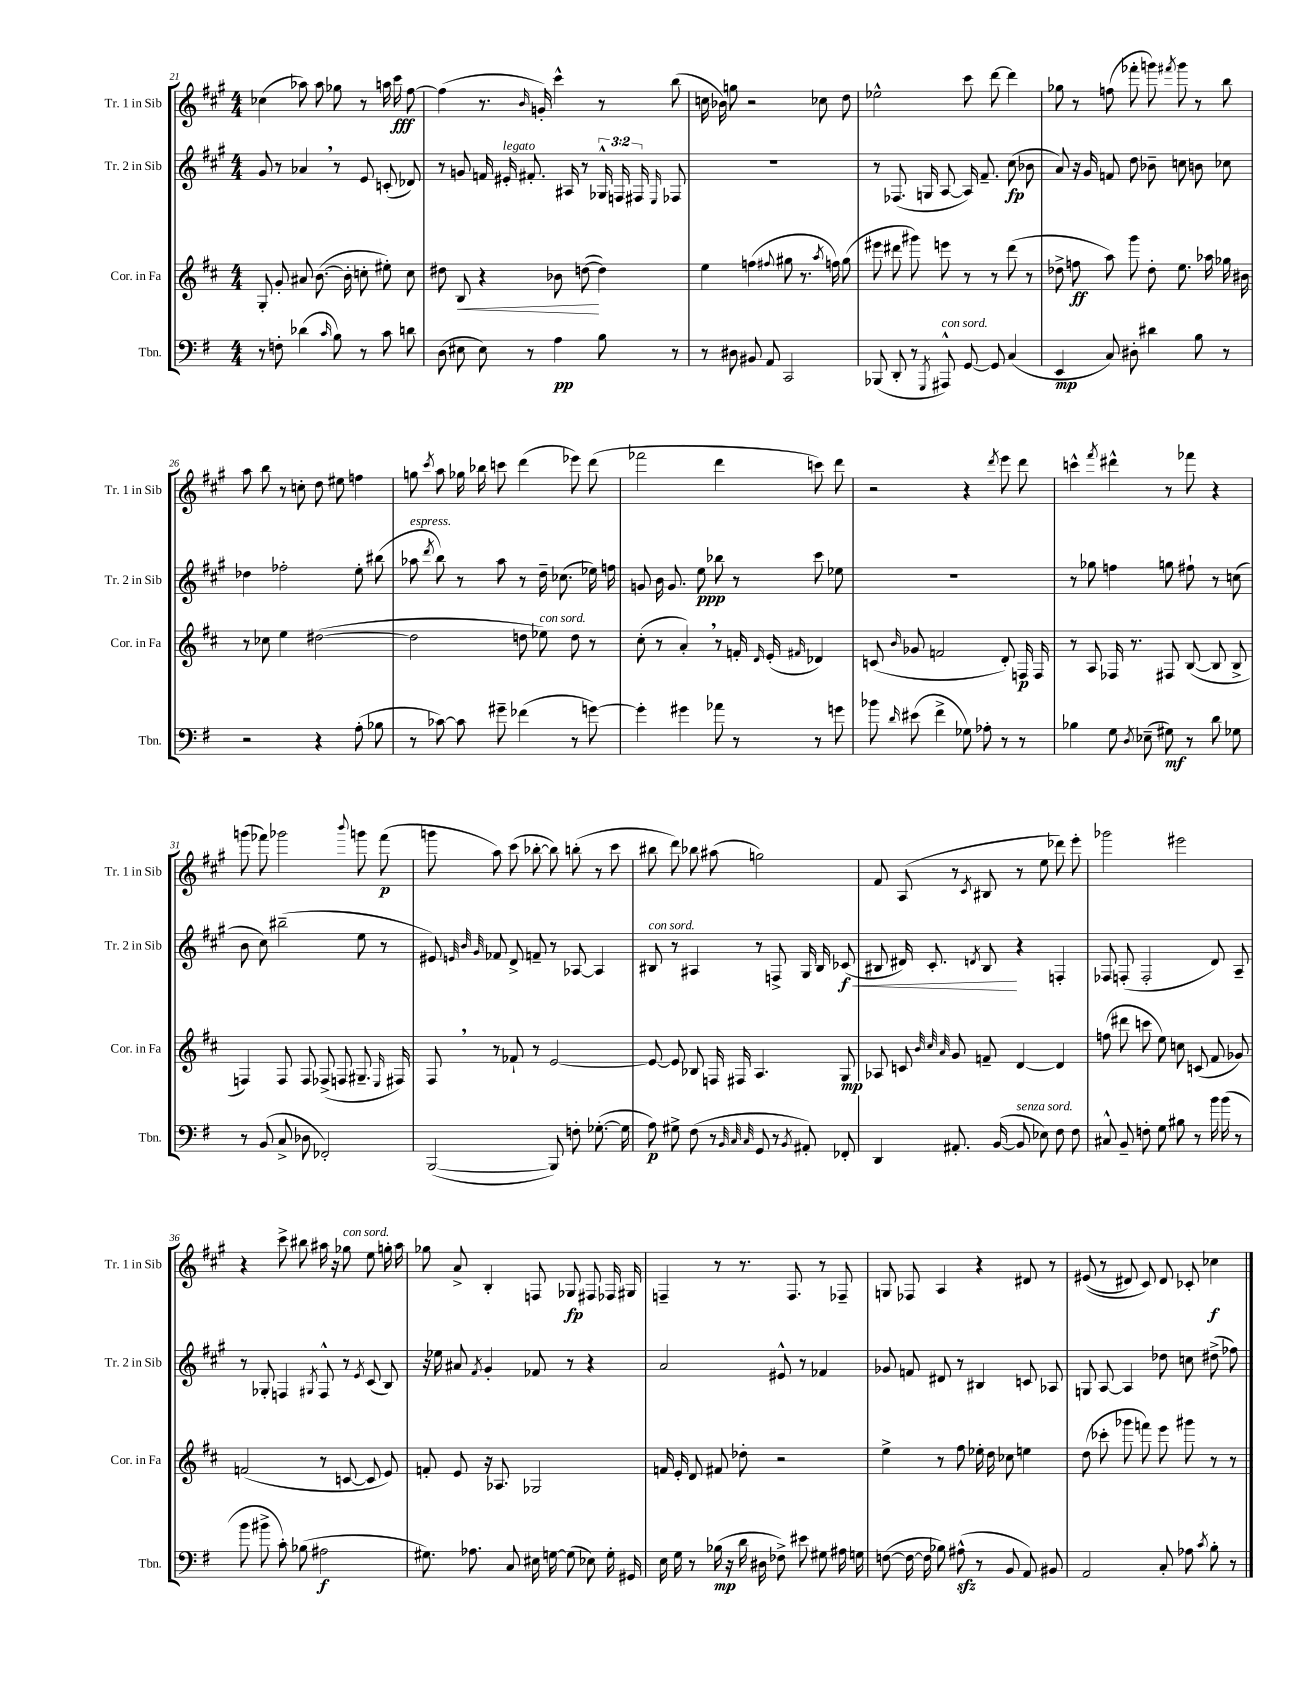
<<
\new StaffGroup <<
\new Staff = "s0" \with { instrumentName = "Tr. 1 in Sib" shortInstrumentName = "Tr. 1 in Sib" } {
    \clef treble \key a \major \numericTimeSignature \time 4/4
    \autoBeamOff ces''4( aes''8) aes''8 ges''8 r8 a''16 cis'''16\fff fis''8~ |
    fis''4( r8. \grace { b'16 } g'16-.) cis'''4-^ r8 b''8( |
    c''16 bes'16) g''8 r2 ces''8 d''8 |
    ees''2-^ cis'''8 d'''8~ d'''4 |
    ges''8 r8 f''8( fes'''8-. g'''8) \acciaccatura { fis'''8 } g'''8 r8 b''8 |
    a''8 b''8 r8 c''8-. d''8 eis''8 f''4 |
    g''8 \acciaccatura { cis'''8 } a''8 ges''16 bes''16 c'''8 d'''4( ees'''8) d'''8( |
    fes'''2 d'''4 c'''8) d'''8 |
    r2 r4 \acciaccatura { d'''8 } e'''8 d'''8 |
    c'''4-^ \acciaccatura { fis'''8 } dis'''4-^ r8 fes'''8 r4 |
    g'''8( fes'''8) ges'''2 \appoggiatura { b'''8 } g'''8 fes'''8\p( |
    g'''8 a''8) cis'''8( bes''8~-. bes''8) b''8-.( r8 cis'''8 |
    bis''8 d'''8) bes''8 ais''8( g''2) |
    fis'8 a8( r8 \acciaccatura { cis'8 } bis8 r8 e''8 des'''8) e'''8-. |
    ges'''2 eis'''2 |
    r4 cis'''8-> bis''8 ais''16 r16 ges''8^\markup { \italic "con sord." } e''8 g''16-. ais''16 |
    ges''8 a'8-> b4-. f8 ges8\fp fis8 fes16 gis16 |
    f4-- r8 r8. f8. r8 fes8-- |
    g8 fes8 a4 r4 dis'8 r8 |
    eis'8(\( r8 dis'8) cis'8\) dis'8 ces'8-. ces''4\f \bar "|." |
}
\new Staff = "s1" \with { instrumentName = "Tr. 2 in Sib" shortInstrumentName = "Tr. 2 in Sib" } {
    \clef treble \key a \major \numericTimeSignature \time 4/4 \override Staff.TupletNumber.text = #tuplet-number::calc-fraction-text
    \autoBeamOff gis'8 r8 aes'4 \breathe r8 e'8 c'8-.( des'8) |
    r8 g'8 f'16 eis'16-.^\markup { \italic "legato" } fis'8.-. ais16 r8 \tuplet 3/2 { ges16-^ f16 fis16 } \grace { e16 } fes8 |
    R1 |
    r8 fes8.( g16 a8~ a16) fis'8.-- cis''8\fp( bes'8 |
    a'8) r16 gis'16 f'8 d''8 bes'8-- c''8 b'8 ces''8 |
    des''4 fes''2-. e''8-. bis''8( |
    aes''8^\markup { \italic "espress." } \acciaccatura { d'''8 } b''8) r8 aes''8 r8 d''16-- ces''8.( ees''16) f''16 |
    g'8 b'16 g'8. e''8\ppp bes''8 r8 cis'''8 ees''8 |
    R1 |
    r8 ges''8 f''4 g''8 fis''8-! r8 c''8( |
    b'8 cis''8) bis''2--( e''8 r8 |
    eis'8) \grace { e'32 b'32 gis'32 } fes'8 d'8-> f'8-- r8 aes8~ aes4 |
    bis8^\markup { \italic "con sord." } r8 ais4 r8 f8-> gis16 bis16 ces'8\f\<( |
    bis8 dis'16) cis'8.-. \acciaccatura { d'8 } bis8\! r4 f4-. |
    fes8 f8-.( f2-. d'8) a8-- |
    r8 ges8-. f4 \acciaccatura { gis8 } f8-^ r8 \acciaccatura { e'8 } cis'8( b8) |
    r16 ees''16 ais'8 \acciaccatura { fis'8 } gis'4-. fes'8 r8 r4 |
    a'2 eis'8-^ r8 fes'4 |
    ges'8 f'8 dis'8 r8 bis4 c'8 aes8 |
    g8 a8~ a4 des''8 c''8 dis''8->( fes''8) \bar "|." |
}
\new Staff = "s2" \with { instrumentName = "Cor. in Fa" shortInstrumentName = "Cor. in Fa" } {
    \clef treble \key d \major \numericTimeSignature \time 4/4
    \autoBeamOff g8-. g'8-. ais'8 b'8.~( b'16-. c''8-. eis''8-.) c''8 |
    dis''8 b8\< r4 bes'8 d''8~\!( d''4) |
    e''4 f''4( \appoggiatura { fis''8 } gis''8 r8. \acciaccatura { a''8 } f''16) gis''8( |
    eis'''8 dis'''8 gis'''8) e'''8 r8 r8 dis'''8( r8 |
    des''8-> f''8\ff a''8) g'''8 des''8-. e''8. aes''16 ges''16 bis'16 |
    r8 ces''8 e''4 dis''2~( |
    dis''2 d''8 ees''8^\markup { \italic "con sord." }) d''8 r8 |
    cis''8-.( r8 a'4-.) \breathe r8 f'16-. \grace { d'16 } e'16-.( \grace { fis'16 } des'4) |
    c'8( \grace { b'16 } ges'8 f'2 d'8-.) f16\p f16 |
    r8 a8 fes16 r8. fis8 b8~( b8 b8-> |
    f4) f8 f8 fes8->( f8 gis8.-- \grace { e16 } fis16) |
    fis8 \breathe r8 fes'8-! r8 e'2~ |
    e'8~ e'8 bes8 f16 fis16 a4. g8\mp |
    aes8 c'8 \grace { b'32 cis''32 a'32 } g'8 f'8-- d'4~ d'4 |
    f''8( dis'''8 c'''8 e''8) c''8 c'8( fis'8 ges'8) |
    f'2( r8 c'8~ c'8 e'8) |
    f'8-. e'8 r16 aes8. ges2 |
    f'16 e'16-. d'8 fis'8 des''8-. r2 |
    e''4-> r8 fis''8 ees''16-. d''16 ces''8 e''4 |
    d''8( ces'''8-. ges'''8 f'''8) e'''8 gis'''8 r8 r8 \bar "|." |
}
\new Staff = "s3" \with { instrumentName = "Tbn." shortInstrumentName = "Tbn." } {
    \clef bass \key g \major \numericTimeSignature \time 4/4
    \autoBeamOff r8 f8-. des'4( \grace { c'16 } b8) r8 c'8 d'8 |
    d8( eis8 eis8) r8 a4\pp b8 r8 |
    r8 dis8 bis,8 a,8 c,2 |
    bes,,8( d,8-. r8 \acciaccatura { g,,8 } ais,,8-^^\markup { \italic "con sord." }) g,8~ g,8 c4( |
    e,4\mp c8) dis8-. dis'4 b8 r8 |
    r2 r4 a8-.( bes8 |
    r8 ces'8~) ces'8 gis'8-- fes'4( r8 g'8~) |
    g'4-. gis'4 aes'8 r8 r8 g'8 |
    bes'8 \grace { d'16 } eis'8( fis'4-> ges8) aes8-. r8 r8 |
    bes4 g8 \acciaccatura { d8 } ees8--( gis8\mf) r8 d'8 ges8 |
    r8 b,8( c8-> des8 fes,2-.) |
    b,,2~( b,,8) f8-. ges8.~-.( ges16 |
    a8\p) gis8-> fis8( r8 \grace { b,32 c32 c32 } g,8 r8 \acciaccatura { b,8 } ais,8-.) fes,8-. |
    d,4 ais,8.-. b,16~( b,8^\markup { \italic "senza sord." } ees8) fis8 fis8 |
    cis8-^ b,8-- f8-. g8 bis8 r8 b'16 b'16( r8 |
    b'8 bis'8-> c'8-.) bes8( ais2\f |
    gis8.) aes8. c8 eis16 g16~ g8( ees8) g16-. gis,16 |
    e16 g16 r8 bes16\mp( r16 d'16 dis16 fes8->) eis'8 gis8 ais16 g16 |
    f8~( f16~ f16 bes8) ais8-^\sfz( r8 b,8 a,8) bis,8 |
    a,2 c8-. aes8 \acciaccatura { c'8 } b8-. r8 \bar "|." |
}
>>
>>
\layout { \context { \Score currentBarNumber = #21 } }
